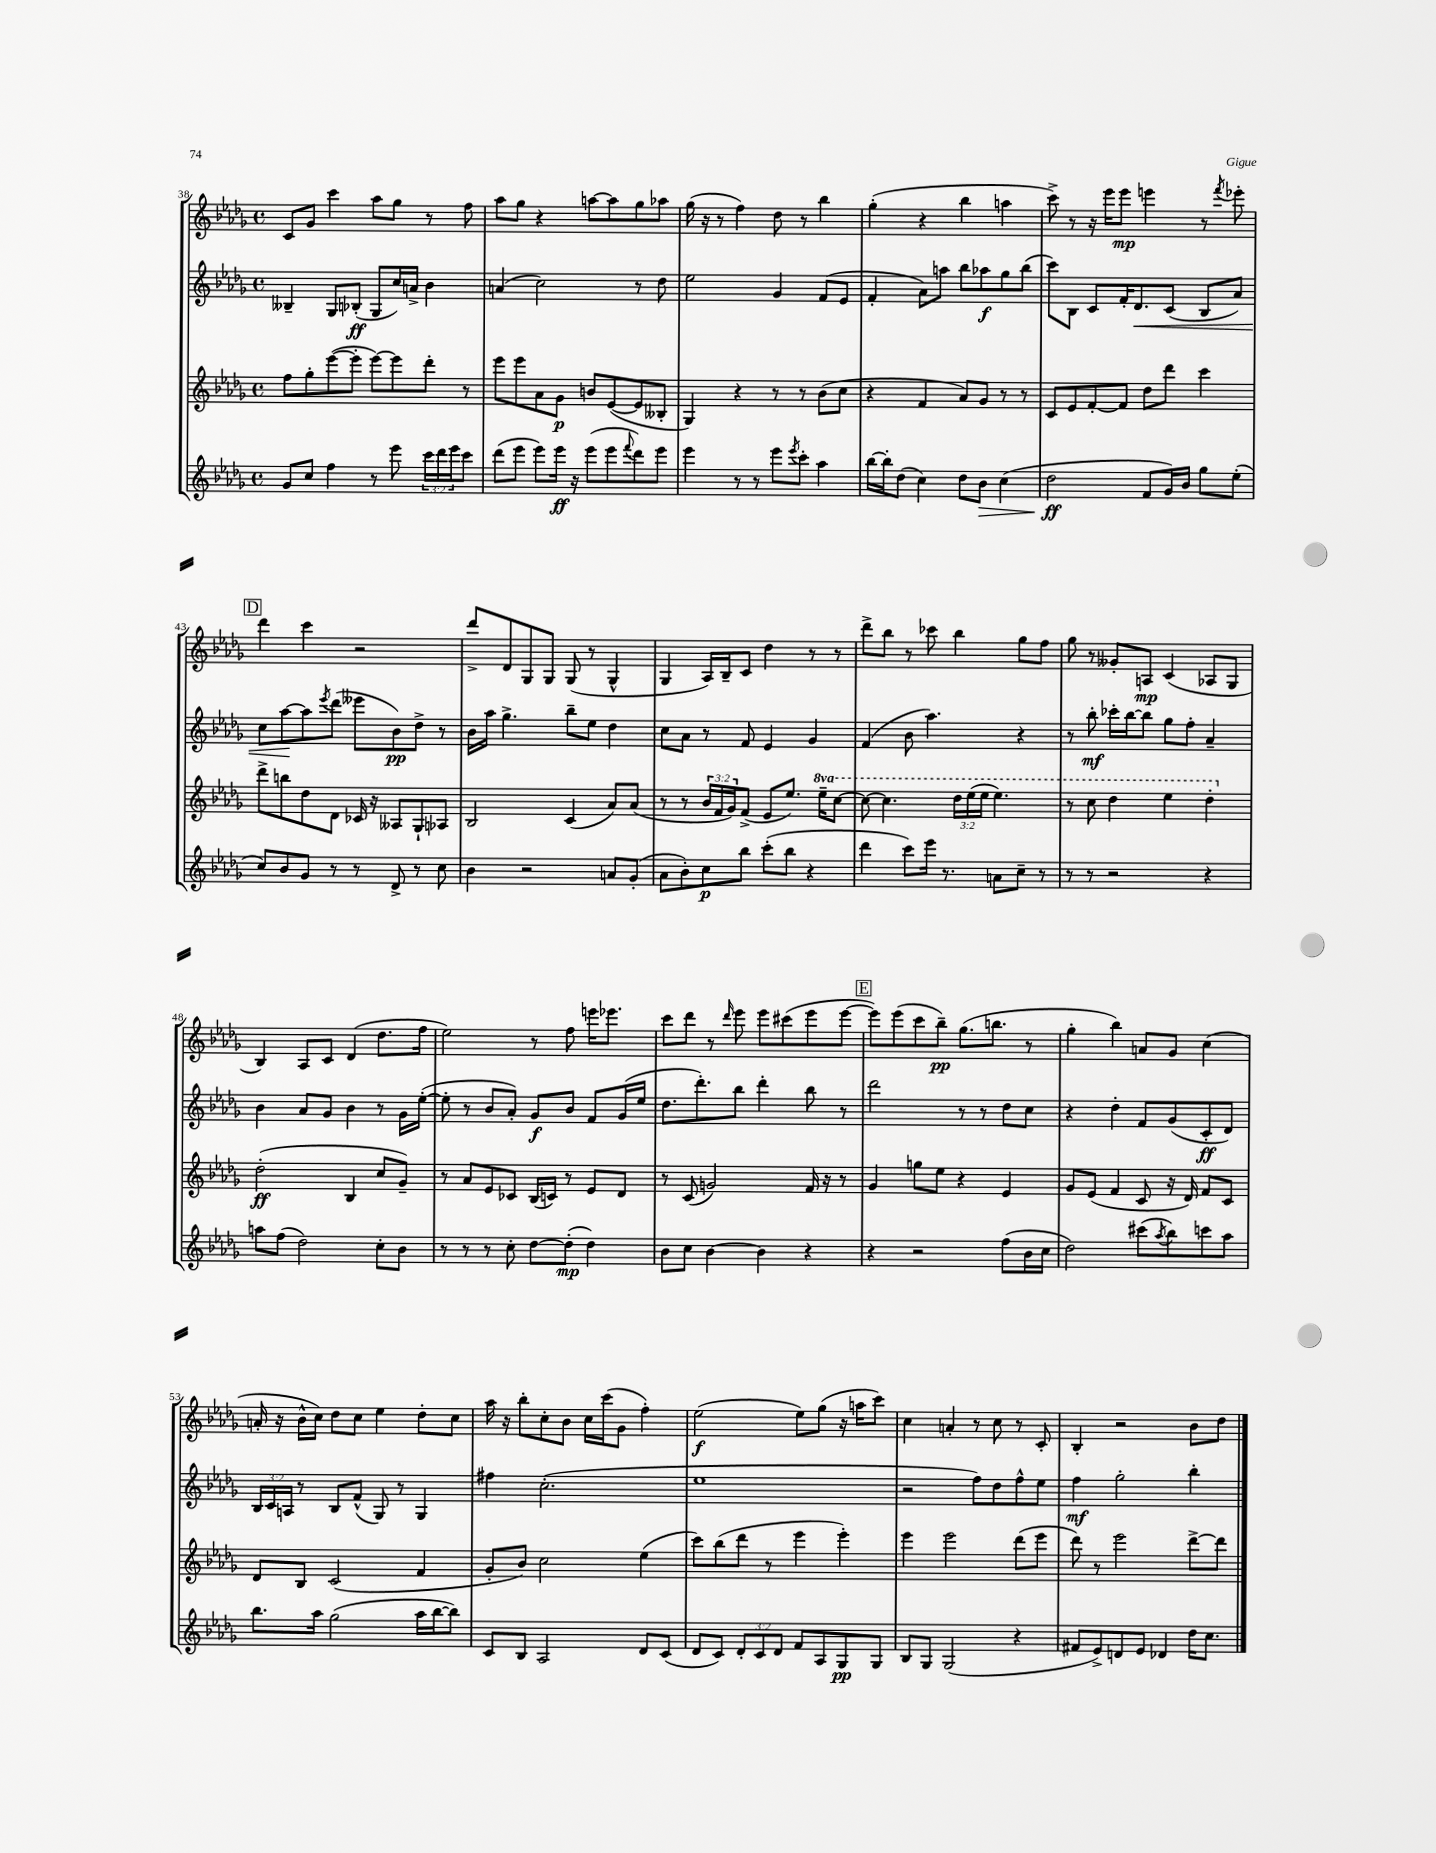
<<
\new StaffGroup <<
\new Staff = "s0" {
    \clef treble \key des \major \defaultTimeSignature \time 4/4
    c'8 ges'8 c'''4 aes''8 ges''8 r8 f''8 |
    aes''8 ges''8 r4 a''8~ a''8 ges''8 aes''8 |
    ges''16( r16 r8 f''4) des''8 r8 bes''4 |
    ges''4-.( r4 bes''4 a''4 |
    c'''8->) r8 r16 ees'''16 ees'''8\mp e'''4 r8 \acciaccatura { f'''8 } ees'''8-. |
    \mark \markup { \box "D" } des'''4 c'''4 r2 |
    des'''8-> des'8 ges8 ges8 ges8( r8 ges4-^ |
    ges4 aes16) bes16-- c'8 des''4 r8 r8 |
    des'''8-> bes''8 r8 ces'''8 bes''4 ges''8 f''8 |
    ges''8 r8 geses'8-. a8\mp c'4( aes8 ges8 |
    bes4) aes8 c'8 des'4( des''8. f''16 |
    ees''2) r8 f''8 e'''16 ees'''8. |
    c'''8 des'''8 r8 \grace { des'''16 } ees'''8 ees'''8 cis'''8( ees'''8 ees'''8~ |
    \mark \markup { \box "E" } ees'''8) ees'''8( c'''8 bes''8--\pp) ges''8.( b''8. r8 |
    ges''4-. bes''4) a'8 ges'8 c''4( |
    a'16-. r16 bes'16-^ c''16) des''8 c''8 ees''4 des''8-. c''8 |
    aes''16 r16 bes''8-. c''8-. bes'8 c''16 c'''16( ges'8 f''4-.) |
    ees''2\f( ees''8) ges''8( r16 a''16 c'''8) |
    c''4 a'4-. r8 c''8 r8 c'8-. |
    bes4-. r2 bes'8 des''8 \bar "|." |
}
\new Staff = "s1" {
    \clef treble \key des \major \defaultTimeSignature \time 4/4 \override Staff.TupletNumber.text = #tuplet-number::calc-fraction-text
    beses4-- ges8 bes8-.\ff( ges8 c''16) a'16-> bes'4 |
    a'4( c''2) r8 des''8 |
    ees''2 ges'4 f'8( ees'8 |
    f'4-. aes'8) a''8 bes''8 aes''8\f ges''8 bes''8( |
    c'''8) bes8 c'8 f'16-. des'8.\< c'8( bes8 aes'8) |
    \mark \markup { \box "D" } c''8 aes''8~\! aes''8 \acciaccatura { ees'''8 } des'''8( eeses'''8 bes'8\pp) des''8-> r8 |
    bes'16 aes''16 ges''4.-> bes''8-- ees''8 des''4 |
    c''8 aes'8 r8 f'8 ees'4 ges'4 |
    f'4( bes'8 aes''4.) r4 |
    r8 bes''8-.\mf ces'''16-. bes''16~ bes''8 ges''8 f''8-. aes'4-- |
    bes'4 aes'8 ges'8 bes'4 r8 ges'16 ees''16~-.( |
    ees''8-. r8 bes'8 aes'8-.) ges'8\f bes'8 f'8 ges'16( ees''16 |
    des''8. des'''8.-.) bes''8 des'''4-. bes''8 r8 |
    \mark \markup { \box "E" } des'''2 r8 r8 des''8 c''8 |
    r4 des''4-. f'8 ges'8( c'8-.\ff des'8) |
    \tuplet 3/2 { bes16 c'16 a16 } r8 bes8 f'8-^( ges8) r8 ges4 |
    fis''4 c''2.-.( |
    ees''1 |
    r2 f''8) des''8 f''8-^ ees''8 |
    f''4\mf ges''2-. bes''4-. \bar "|." |
}
\new Staff = "s2" {
    \clef treble \key des \major \defaultTimeSignature \time 4/4 \override Staff.TupletNumber.text = #tuplet-number::calc-fraction-text \set Staff.ottavationMarkups = #ottavation-simple-ordinals
    f''8 ges''8-. ees'''8~( ees'''8-. ees'''8~) ees'''8 des'''8-. r8 |
    ees'''8 ees'''8 aes'8 ges'8\p b'8 ees'8~( ees'8 beses8-. |
    ges4) r4 r8 r8 bes'8( c''8 |
    r4 f'4 aes'8) ges'8 r8 r8 |
    c'8 ees'8 f'8~-. f'8 des''8 des'''8 c'''4 |
    \mark \markup { \box "D" } des'''8-> b''8 des''8 des'8 ces'16 r16 aeses8 ges8-! aes8 |
    bes2 c'4( aes'8) aes'8( |
    r8 r8 \tuplet 3/2 { bes'16 f'16 ges'16) } f'8->( ees'8 ees''8.) \ottava #1 ees'''16-- c'''8~ |
    c'''8~ c'''4. \tuplet 3/2 { des'''16 ees'''16( ees'''16 } ees'''4.) |
    r8 c'''8 des'''4 ees'''4 des'''4-. \ottava #0 |
    des''2-.\ff( bes4 c''8 ges'8--) |
    r8 aes'8 ees'8 ces'8 bes16( c'16) r8 ees'8 des'8 |
    r8 c'8( g'2) f'16 r16 r8 |
    \mark \markup { \box "E" } ges'4 g''8 ees''8 r4 ees'4 |
    ges'8 ees'8( f'4 c'8 r16 des'16) f'8 c'8 |
    des'8 bes8 c'2( f'4 |
    ges'8-. bes'8) c''2 ees''4( |
    c'''8) bes''8( des'''8 r8 ees'''4 ees'''4-.) |
    ees'''4 ees'''2 des'''8( ees'''8 |
    des'''8) r8 ees'''2 des'''8~-> des'''8 \bar "|." |
}
\new Staff = "s3" {
    \clef treble \key des \major \defaultTimeSignature \time 4/4 \override Staff.TupletNumber.text = #tuplet-number::calc-fraction-text
    ges'8 c''8 f''4 r8 ees'''8 \tuplet 3/2 { c'''16 des'''16 ees'''16 } c'''8 |
    des'''8( ees'''8 ees'''8) ees'''16\ff r16 ees'''8( ees'''8 \appoggiatura { f'''8 } des'''8) ees'''8 |
    ees'''4 r8 r8 ees'''8 \acciaccatura { ees'''8 } c'''8-. aes''4 |
    bes''16~ bes''16-. des''8( c''4) des''8 bes'8\> c''4( |
    des''2\ff\! f'8 ges'16) bes'16 ges''8 ees''8-.( |
    \mark \markup { \box "D" } c''8) bes'8 ges'8 r8 r8 des'8-> r8 c''8 |
    bes'4 r2 a'8 ges'8-.( |
    aes'8 bes'8-.) c''8\p bes''8 c'''8-.( bes''8 r4 |
    des'''4 c'''8) ees'''16 r8. a'8 c''8-- r8 |
    r8 r8 r2 r4 |
    a''8 f''8( des''2) c''8-. bes'8 |
    r8 r8 r8 c''8-. des''8~ des''8-.\mp( des''4) |
    bes'8 c''8 bes'4~ bes'4 r4 |
    \mark \markup { \box "E" } r4 r2 f''8( bes'16 c''16 |
    des''2) cis'''8( \acciaccatura { aes''8 } bes''8) c'''8 aes''8 |
    bes''8. aes''16 ges''2( aes''16 bes''16~ bes''8) |
    c'8 bes8 aes2 des'8 c'8( |
    des'8 c'8) \tuplet 3/2 { des'8-. c'8 des'8 } f'8 aes8 ges8\pp ges8 |
    bes8 ges8 ges2( r4 |
    fis'8 ees'8->) d'8 ees'8 des'4 des''16 c''8. \bar "|." |
}
>>
>>
\layout { \context { \Score currentBarNumber = #38 } }
